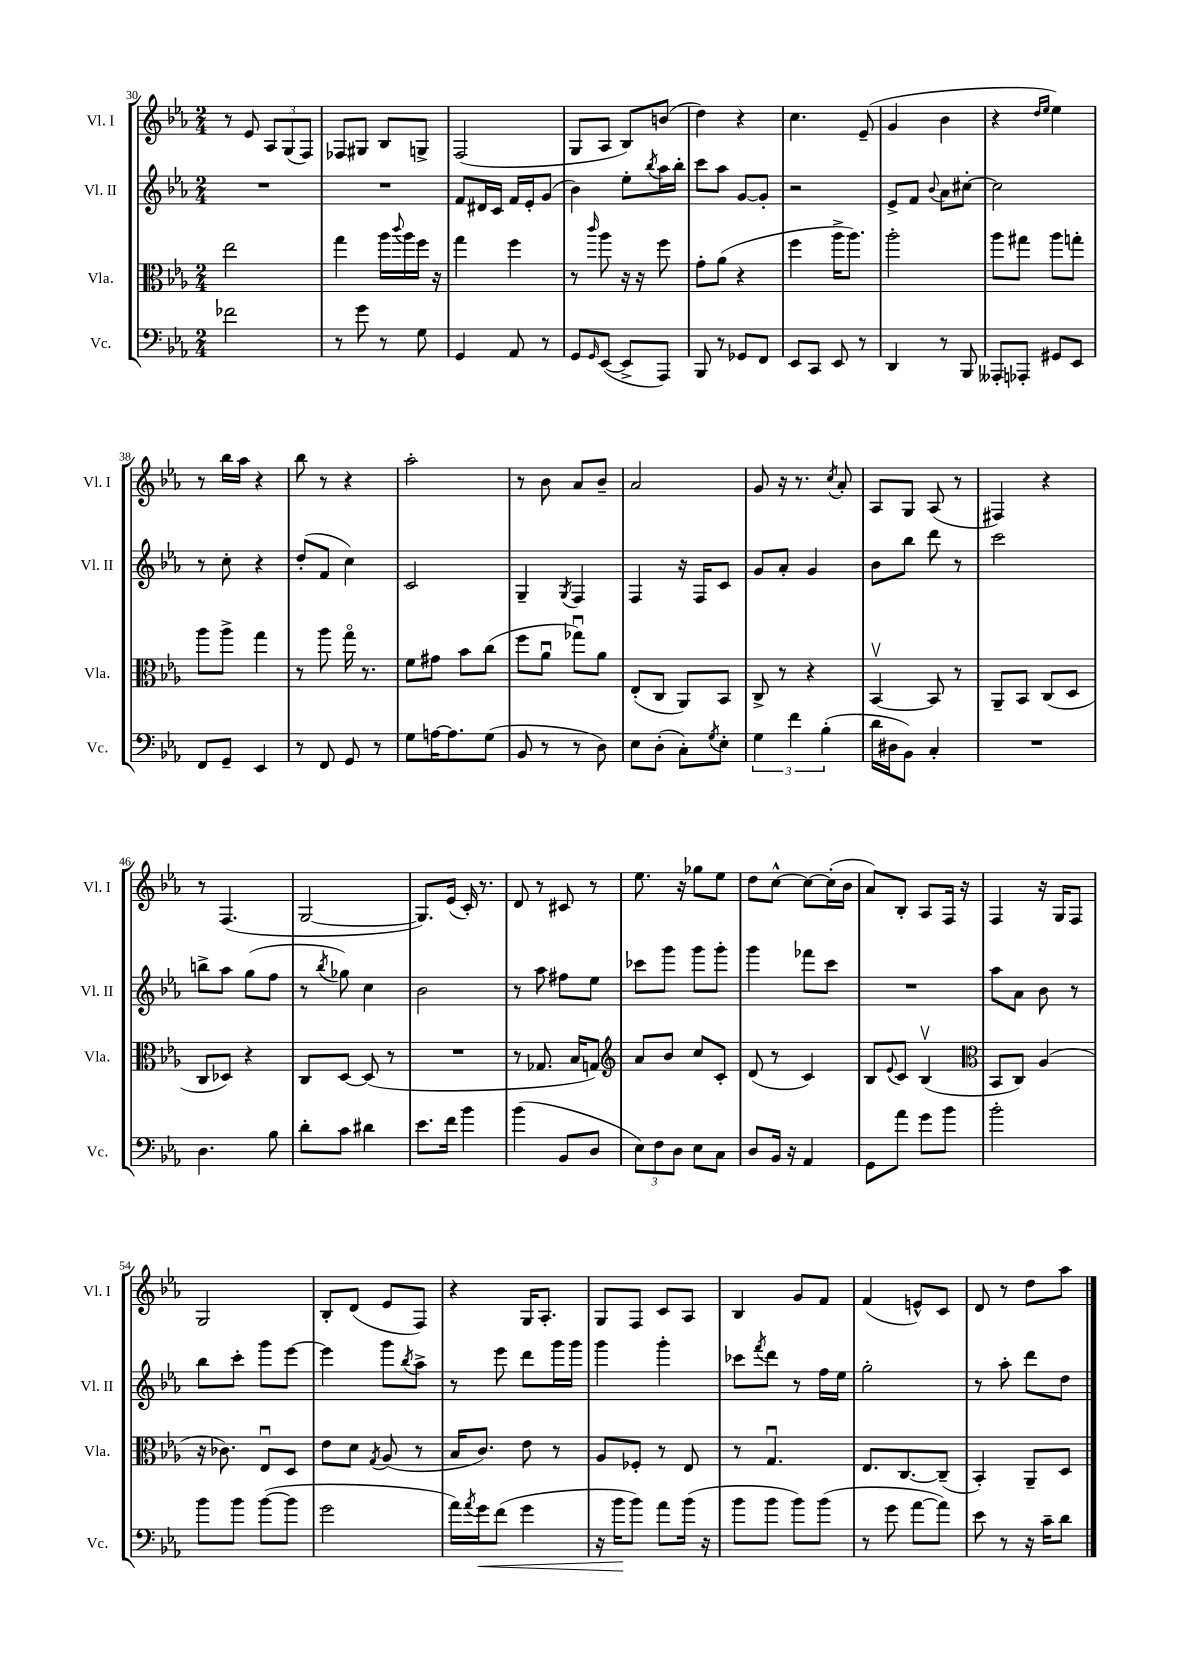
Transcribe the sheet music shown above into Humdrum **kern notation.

**kern	**kern	**kern	**kern
*staff4	*staff3	*staff2	*staff1
*clefF4	*clefC3	*clefG2	*clefG2
*k[b-e-a-]	*k[b-e-a-]	*k[b-e-a-]	*k[b-e-a-]
*M2/4	*M2/4	*M2/4	*M2/4
2f-	2ee-	2r	8r
.	.	.	8e-
.	.	.	12A-
.	.	.	(12G
.	.	.	12F)
=	=	=	=
8r	4gg	2r	8F-
8g	.	.	8G#
8r	16aa-	.	8B-
.	8qqccc	.	.
.	16aa-	.	.
8G	16ff	.	8G^
.	16r	.	.
=	=	=	=
4GG	4gg	8f	(2F
.	.	16d#	.
.	.	16c	.
8AA-	4ff	16f	.
.	.	16e-'	.
8r	.	(8g	.
=	=	=	=
8GG	8r	4b-)	8G
16qqGG	16qqccc	.	.
([8EE-	8aa-	.	8A-
8EE-^]	16r	8ee-'	8B-)
.	16r	.	.
.	.	8qbb-	.
8AAA-)	8ff	16aa-	(8b
.	.	16bb-'	.
=	=	=	=
8BBB-	8g'	8ccc	4dd)
8r	(8a-	8aa-	.
8GG-	4r	[8g	4r
8FF	.	8g']	.
=	=	=	=
8EE-	4ff	2r	4.cc
8CC	.	.	.
8EE-	16aa-^	.	.
.	8.aa-)	.	.
8r	.	.	(8e-~
=	=	=	=
4DD	2aa-'	8e-^	4g
.	.	8f	.
.	.	8qqb-	.
8r	.	8a-	4b-
8BBB-	.	[8cc#'	.
=	=	=	=
8AAA--'	8aa-	2cc#]	4r
8AAA-'	8gg#	.	.
.	.	.	16qqdd
.	.	.	16qqee-
8GG#	8aa-	.	4ee-)
8EE-	8gg'	.	.
=	=	=	=
8FF	8aa-	8r	8r
8GG~	8aa-^	8cc'	16bb-
.	.	.	16aa-
4EE-	4gg	4r	4r
=	=	=	=
8r	8r	(8dd'	8bb-
8FF	8aa-	8f	8r
8GG	16ggo	4cc)	4r
.	8.r	.	.
8r	.	.	.
=	=	=	=
8G	8f	2c	2aa-'
[16A	8g#	.	.
8.A]	.	.	.
.	8b-	.	.
(8G	(8cc	.	.
=	=	=	=
8BB-	8ff	4G~	8r
8r	8a-u	.	8b-
.	.	8qG	.
8r	8gg-u)	4F	8a-
8D)	8a-	.	8b-~
=	=	=	=
8E-	(8E-'	4F	2a-
(8D'	8C	.	.
8C')	8AA-)	16r	.
.	.	16F	.
8qG	.	.	.
8E-'	8BB-	8c	.
=	=	=	=
6G	8C^	8g	8g
.	8r	8a-'	16r
6f	.	.	.
.	.	.	8.r
.	4r	4g	.
(6B-'	.	.	.
.	.	.	8qcc
.	.	.	8a-'
=	=	=	=
16d	[4BB-v	8b-	8A-
16D#	.	.	.
8BB-)	.	8bb-	8G
4C'	8BB-]	8ddd	(8A-
.	8r	8r	8r
=	=	=	=
2r	8AA-~	2ccc	4F#)
.	8BB-	.	.
.	(8C	.	4r
.	8D	.	.
=	=	=	=
4.D	8C	8bb^	8r
.	8D-)	8aa-	(4.F
.	4r	(8gg	.
8B-	.	8ff	.
=	=	=	=
8d'	8C	8r	[2G
.	.	8qbb-	.
8c	[8D	8gg-)	.
4d#	(8D]	4cc	.
.	8r	.	.
=	=	=	=
8.e-	2r	2b-	8.G])
16f	.	.	(16e-
4b-	.	.	16c')
.	.	.	8.r
=	=	=	=
(4b-	8r	8r	8d
.	8.G-	8aa-	8r
8BB-	.	8ff#	8c#
.	16B-	.	.
8D	8G)	8ee-	8r
=	=	=	=
*	*clefG2	*	*
12E-)	8a-	8ccc-	8.ee-
12F	.	.	.
.	8b-	8ggg	.
12D	.	.	.
.	.	.	16r
8E-	8cc	8ggg	8gg-
8C	8c'	8ggg'	8ee-
=	=	=	=
8D	(8d	4ggg	8dd
16BB-	8r	.	[8cc^^
16r	.	.	.
4AA-	4c)	8fff-	8cc_
.	.	8ccc	(16cc']
.	.	.	16b-
=	=	=	=
8GG	8B-	2r	8a-)
.	8qqe-	.	.
8a-	8c	.	8B-'
8g	(4B-v	.	8A-
8b-	.	.	16F
.	.	.	16r
=	=	=	=
*	*clefC3	*	*
2b-'	8BB-	8aa-	4F
.	8C)	8a-	.
.	(4A-	8b-	16r
.	.	.	16G
.	.	8r	8F
=	=	=	=
8b-	16r	8bb-	2G
.	8.c-)	.	.
8b-	.	8ccc'	.
([8b-	8E-u	8ggg	.
8b-]	8D	[8eee-	.
=	=	=	=
2g	8e-	4eee-]	8B-'
.	8d	.	(8d
.	8qG	.	.
.	(8A-	8ggg	8e-
.	.	8qbb-	.
.	8r	8aa-^	8F)
=	=	=	=
16a-)	16B-	8r	4r
8qa-	.	.	.
16g	8.c)	.	.
(8f	.	8eee-	.
4g	8e-	8ddd	16G
.	.	.	8.A-'
.	8r	16ggg	.
.	.	16ggg	.
=	=	=	=
16r	8A-	4ggg	8G
16b-	.	.	.
8b-)	8F-'	.	8F
8a-	8r	4ggg'	8c
(16b-	8E-	.	8A-
16r	.	.	.
=	=	=	=
8b-	8r	8ccc-	4B-
.	.	8qfff	.
8b-	4.Gu	8ddd	.
8b-)	.	8r	8g
(8b-	.	16ff	8f
.	.	16ee-	.
=	=	=	=
8r	8.E-	2gg'	(4f
8g	.	.	.
.	[8.C	.	.
[8a-	.	.	8e^^)
8a-])	(8C~]	.	8c
=	=	=	=
8e-	4BB-')	8r	8d
8r	.	8aa-'	8r
16r	8AA-~	8ddd	8dd
16c~	.	.	.
8d	8D	8dd	8aa-
==	==	==	==
*-	*-	*-	*-
